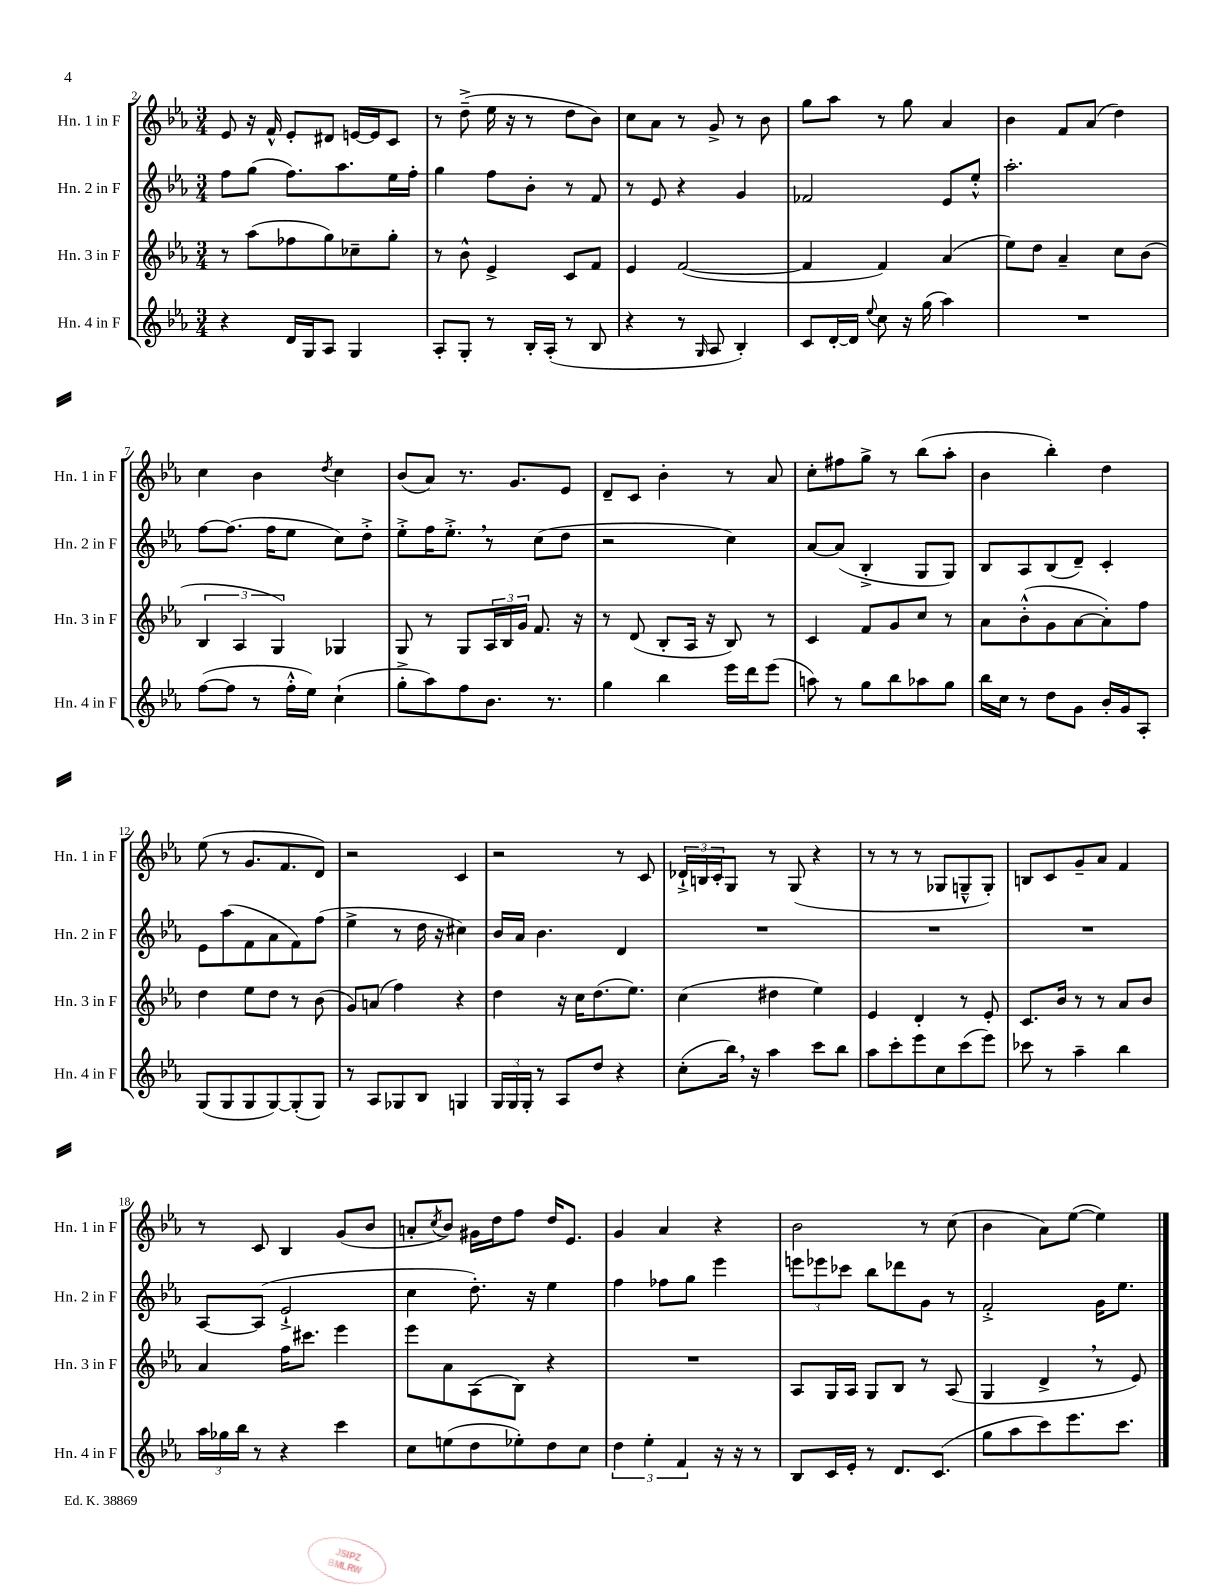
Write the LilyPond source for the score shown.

<<
\new StaffGroup <<
\new Staff = "s0" \with { instrumentName = "Hn. 1 in F" shortInstrumentName = "Hn. 1 in F" } {
    \clef treble \key ees \major \numericTimeSignature \time 3/4
    ees'8 r16 f'16-^ ees'8-. dis'8 e'16~ e'16 c'8 |
    r8 d''8--->( ees''16 r16 r8 d''8 bes'8) |
    c''8 aes'8 r8 g'8-> r8 bes'8 |
    g''8 aes''8 r8 g''8 aes'4 |
    bes'4 f'8 aes'8( d''4) |
    c''4 bes'4 \acciaccatura { d''8 } c''4 |
    bes'8( aes'8) r8. g'8. ees'8 |
    d'8-- c'8 bes'4-. r8 aes'8 |
    c''8-. fis''8 g''8-> r8 bes''8( aes''8-. |
    bes'4 bes''4-.) d''4 |
    ees''8( r8 g'8. f'8. d'8) |
    r2 c'4 |
    r2 r8 c'8 |
    \tuplet 3/2 { des'16-!-> b16 c'16-. } g8 r8 g8( r4 |
    r8 r8 r8 ges8 g8---^ g8-.) |
    b8 c'8 g'8-- aes'8 f'4 |
    r8 c'8 bes4 g'8( bes'8 |
    a'8-. \acciaccatura { c''8 } bes'8) gis'16 d''16 f''8 d''16 ees'8. |
    g'4 aes'4 r4 |
    bes'2 r8 c''8( |
    bes'4 aes'8) ees''8~( ees''4) \bar "|." |
}
\new Staff = "s1" \with { instrumentName = "Hn. 2 in F" shortInstrumentName = "Hn. 2 in F" } {
    \clef treble \key ees \major \numericTimeSignature \time 3/4
    f''8 g''8( f''8.) aes''8. ees''16 f''16-. |
    g''4 f''8 bes'8-. r8 f'8 |
    r8 ees'8 r4 g'4 |
    fes'2 ees'8 ees''8-.-^ |
    aes''2.-. |
    f''8~ f''8.( f''16 ees''8 c''8) d''8-.-> |
    ees''8-.-> f''16 ees''8.-.-> \breathe r8 c''8( d''8 |
    r2 c''4) |
    aes'8~ aes'8( bes4-.-> g8 g8) |
    bes8 aes8 bes8( d'8--) c'4-. |
    ees'8 aes''8( f'8 aes'8 f'8) f''8( |
    ees''4-> r8 d''16 r16 cis''4) |
    bes'16 aes'16 bes'4. d'4 |
    R2. |
    R2. |
    R2. |
    aes8~ aes8( ees'2-!-> |
    c''4 d''8.-.) r16 ees''4 |
    f''4 fes''8 g''8 ees'''4 |
    \tuplet 3/2 { e'''8 ees'''8 ces'''8 } bes''8 des'''8 g'8 r8 |
    f'2-.-> g'16 ees''8. \bar "|." |
}
\new Staff = "s2" \with { instrumentName = "Hn. 3 in F" shortInstrumentName = "Hn. 3 in F" } {
    \clef treble \key ees \major \numericTimeSignature \time 3/4
    r8 aes''8( fes''8 g''8) ces''8-- g''8-. |
    r8 bes'8-^ ees'4-> c'8 f'8 |
    ees'4 f'2~( |
    f'4 f'4) aes'4( |
    ees''8) d''8 aes'4-- c''8 bes'8( |
    \tuplet 3/2 { bes4 aes4 g4) } ges4 |
    g8 r8 g8 \tuplet 3/2 { aes16 bes16 g'16 } f'8. r16 |
    r8 d'8( bes8-. aes16 r16 bes8) r8 |
    c'4 f'8 g'8 c''8 r8 |
    aes'8 bes'8-.-^( g'8 aes'8~ aes'8-.) f''8 |
    d''4 ees''8 d''8 r8 bes'8( |
    g'8) a'8( f''4) r4 |
    d''4 r16 c''16 d''8.( ees''8.) |
    c''4( dis''4 ees''4) |
    ees'4 d'4-. r8 ees'8-. |
    c'8. bes'16 r8 r8 aes'8 bes'8 |
    aes'4 f''16 cis'''8. ees'''4 |
    ees'''8 aes'8 aes8( bes8) r4 |
    R2. |
    aes8 g16 aes16 g8 bes8 r8 aes8( |
    g4 d'4-> \breathe r8 ees'8) \bar "|." |
}
\new Staff = "s3" \with { instrumentName = "Hn. 4 in F" shortInstrumentName = "Hn. 4 in F" } {
    \clef treble \key ees \major \numericTimeSignature \time 3/4
    r4 d'16 g16 aes8 g4 |
    aes8-. g8-. r8 bes16-. aes16-.( r8 bes8 |
    r4 r8 \grace { g16 } aes8 bes4-.) |
    c'8 d'16~-. d'16 \appoggiatura { ees''8 } c''8 r16 g''16( aes''4) |
    R2. |
    f''8~( f''8 r8 f''16-.-^ ees''16) c''4-!( |
    g''8-.-> aes''8) f''8 bes'8. r8. |
    g''4 bes''4 ees'''16 d'''16 ees'''8( |
    a''8) r8 g''8 bes''8 aes''8 g''8 |
    bes''16 c''16 r8 d''8 g'8 bes'16-. g'16 aes8-. |
    g8( g8 g8 g8~) g8-.( g8) |
    r8 aes8 ges8 bes8 g4 |
    \tuplet 3/2 { g16 g16 g16-. } r8 aes8 d''8 r4 |
    c''8-.( bes''16) \breathe r16 aes''4 c'''8 bes''8 |
    aes''8 c'''8-. ees'''8 c''8 c'''8( ees'''8) |
    ces'''8 r8 aes''4-- bes''4 |
    \tuplet 3/2 { aes''16 ges''16 bes''16 } r8 r4 c'''4 |
    c''8 e''8( d''8 ees''8-.) d''8 c''8 |
    \tuplet 3/2 { d''4 ees''4-. f'4 } r16 r16 r8 |
    bes8 c'16 ees'16-. r8 d'8. c'8.( |
    g''8 aes''8 c'''8) ees'''8. c'''8. \bar "|." |
}
>>
>>
\layout { \context { \Score currentBarNumber = #2 } }
